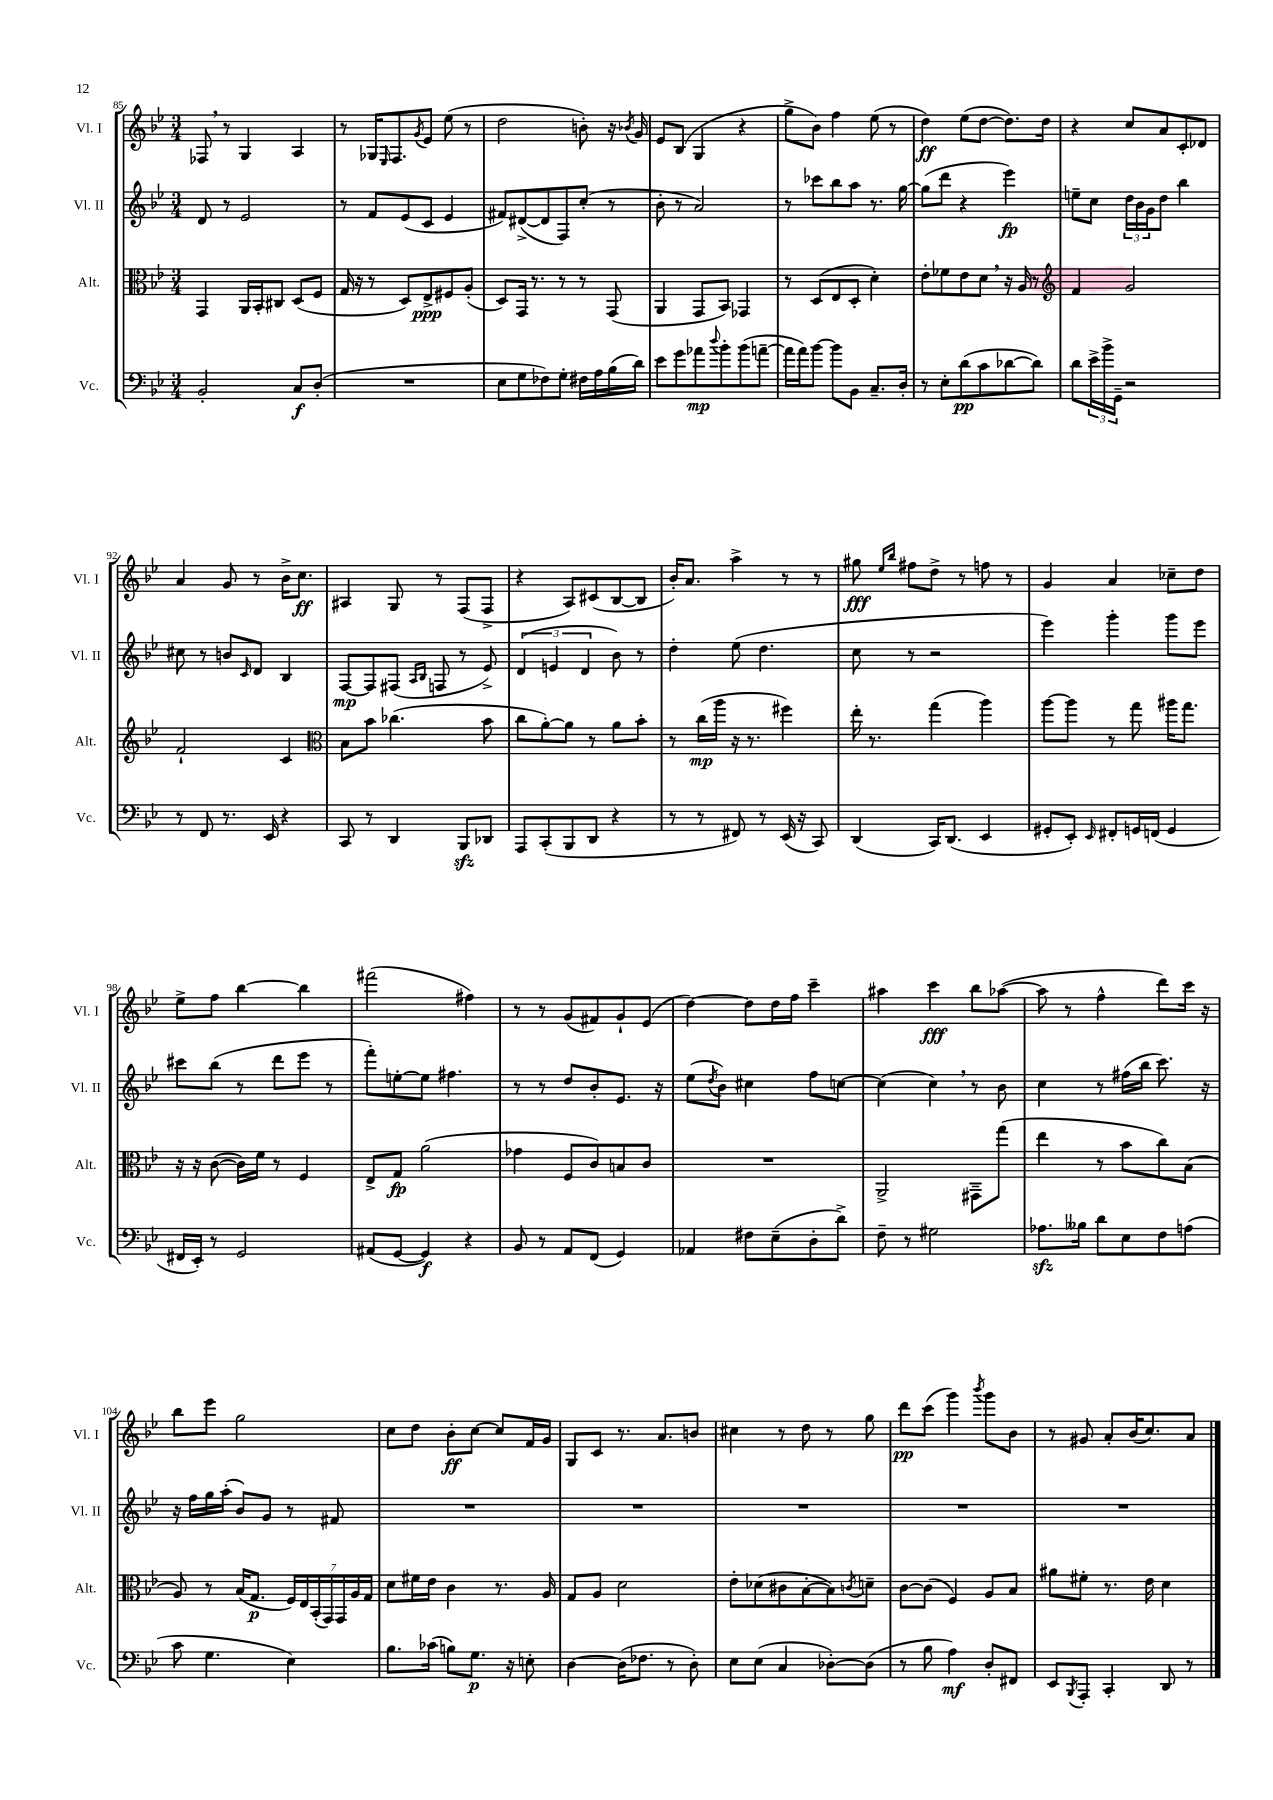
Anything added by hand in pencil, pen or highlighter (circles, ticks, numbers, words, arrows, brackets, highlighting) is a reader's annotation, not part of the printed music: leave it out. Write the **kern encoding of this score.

**kern	**kern	**kern	**kern
*staff4	*staff3	*staff2	*staff1
*clefF4	*clefC3	*clefG2	*clefG2
*k[b-e-]	*k[b-e-]	*k[b-e-]	*k[b-e-]
*M3/4	*M3/4	*M3/4	*M3/4
2BB-'/	4GG/	8d/	8F-/
.	.	8r	8r
.	16AA/LL	2e-/	4G/
.	16BB-'/J	.	.
.	8C#/J	.	.
8C/L	(8D/L	.	4A/
(8D'/J	8F/J	.	.
=	=	=	=
2.r	16G/	8r	8r
.	16r	.	.
.	8r	8f/L	16G-/LK
.	.	.	16qqE-/
.	.	.	8.F/
.	8D/L)	(8e-/	.
.	.	.	8qg/
.	8E-^/	8c/J	8e-/J
.	8F#/	4e-/	(8ee-\
.	(8A'/J	.	8r
=	=	=	=
8E-\L	8D/L)	8f#/L)	2dd\
8G\	16GG/Jk	([8d#^/	.
.	8.r	.	.
8F-\)	.	8d#/]	.
8G'\J	8r	8F/)	.
16F#\LL	8r	(8cc'/J	8b'\)
16A\	.	.	.
(16B-\	(8GG/	8r	16r
.	.	.	8qb-/
16d\JJ)	.	.	16g/
=	=	=	=
8e-\L	4AA/	8b-'\	8e-/L
8g\	.	8r	(8B-/J
8a-\	8GG/L	2a/)	4G/
8qqdd/	.	.	.
8b-'\	8BB-/J)	.	.
(8b-\	4GG-/	.	4r
[8a~\J	.	.	.
=	=	=	=
16a\]LL	8r	8r	8gg^\L
16a\J)	.	.	.
[8b-\J	(8D/L	8ccc-\L	8b-\J)
8b-\]L	8E-/	8bb-\	4ff\
8BB-\J	8D'/J	8aa\J	.
8.C~/L	4d'\)	8.r	(8ee-\
.	.	.	8r
16D'/Jk	.	[16gg\	.
=	=	=	=
8r	8e-'\L	(8gg\]L	4dd\)
8E-'\L	8f-\	8ddd\J	.
(8d\	8e-\	4r	(8ee-\L
8c\	8d\J	.	[8dd\J
[8d-\	16r	4eee-\)	8.dd\]L)
.	16A/	.	.
8d-\]J)	8r	.	.
.	.	.	16dd\Jk
=	=	=	=
*	*clefG2	*	*
8d\L	4f/	8ee~\L	4r
24e-^\L	.	8cc\J	.
24b-^\	.	.	.
24GG~\JJ	.	.	.
2r	2g/	24dd\LL	8cc/L
.	.	24b-\	.
.	.	24g\J	.
.	.	8dd\J	8a/
.	.	4bb-\	8c'/
.	.	.	8d-/J
=	=	=	=
8r	2f`/	8cc#\	4a/
8FF/	.	8r	.
8.r	.	8b/L	8g/
.	.	16qqc/	.
.	.	8d/J	8r
16EE-/	.	.	.
4r	4c/	4B-/	16b-^\LK
.	.	.	8.cc\J
=	=	=	=
*	*clefC3	*	*
8CC/	8B-\L	[8F/L	4A#/
8r	8b-\J	8F/]	.
4DD/	(4.cc-\	(8F#/J	8G/
.	.	16qqA/LL	.
.	.	16qqB-/JJ	.
.	.	8F/	8r
8BBB-/L	.	8r	(8F/L
8DD-/J	8b-\	8e-^/)	8F^/J
=	=	=	=
8AAA/L	8cc\L	(6d/	4r
(8CC'/	[8a'\)	.	.
.	.	6e/	.
8BBB-/	8a\]J	.	8A/L)
.	.	6d/	.
8DD/J	8r	.	(8c#/
4r	8a\L	8b-\)	[8B-/
.	8b-'\J	8r	8B-/]J
=	=	=	=
8r	8r	4dd'\	16b-'/LK)
.	.	.	8.a/J
8r	(16cc\LL	.	.
.	16aa\JJ	.	.
8FF#/)	16r	(8ee-\	4aa^\
.	8.r	.	.
8r	.	4.dd\	.
(16EE-/	4ff#\)	.	8r
16r	.	.	.
8CC/)	.	.	8r
=	=	=	=
(4DD/	16ee-'\	8cc\	8gg#\
.	8.r	.	.
.	.	.	16qqee-/LL
.	.	.	16qqbb-/JJ
.	.	8r	8ff#\L
16CC/LK)	(4gg\	2r	8dd^\J
(8.DD/J	.	.	.
.	.	.	8r
4EE-/	4aa\)	.	8ff\
.	.	.	8r
=	=	=	=
8GG#'/L	[8aa\L	4eee-\)	4g/
8EE-'/J)	8aa\]J	.	.
16qqEE-/	.	.	.
8FF#'/L	8r	4ggg'\	4a/
16GG/L	8gg\	.	.
(16FF/JJ	.	.	.
4GG/	16aa#\LK	8ggg\L	8cc-~\L
.	8.gg\J	.	.
.	.	8eee-\J	8dd\J
=	=	=	=
16FF#/LL	16r	8ccc#\L	8ee-^\L
16EE-'/JJ)	16r	.	.
8r	([8c\	(8bb-\J	8ff\J
2GG/	16c\]LL)	8r	[4bb-\
.	16f\JJ	.	.
.	8r	8ddd\L	.
.	4F/	8eee-\J	4bb-\]
.	.	8r	.
=	=	=	=
(8AA#/L	8E-^/L	8fff'\L)	(2fff#\
[8GG/J	8G/J	[8ee'\	.
4GG/])	(2a\	8ee\]J	.
.	.	4.ff#\	.
4r	.	.	4ff#\)
=	=	=	=
8BB-/	4g-\	8r	8r
8r	.	8r	8r
8AA/L	8F/L	8dd/L	(8g/L
(8FF/J	8c/)	8b-'/	8f#/)
4GG/)	8B/	8.e-/J	8g`/
.	8c/J	.	(8e-/J
.	.	16r	.
=	=	=	=
4AA-/	2.r	(8ee-\L	[4dd\)
.	.	8qdd/	.
.	.	8b-\J)	.
8F#\L	.	4cc#\	8dd\]L
(8E-~\	.	.	16dd\L
.	.	.	16ff\JJ
8D'\	.	8ff\L	4ccc~\
8d^\J)	.	[8cc\J	.
=	=	=	=
8F~\	2AA^/	(4cc\]	4aa#\
8r	.	.	.
2G#\	.	4cc\)	4ccc\
.	8GG#~\L	8r	8bb-\L
.	(8gg\J	8b-\	([8aa-\J
=	=	=	=
8.A-\L	4ee-\	4cc\	8aa-\]
.	.	.	8r
16B--\Jk	.	.	.
8d\L	8r	8r	4ff^^\
8E-\	8b-\L	(16ff#\LL	.
.	.	16bb-\JJ	.
8F\	8cc\)	8.ccc\)	8ddd\L)
(8A\J	(8B-\J	.	16ccc\Jk
.	.	16r	16r
=	=	=	=
8c\	8A/)	16r	8bb-\L
.	.	16ff\LL	.
4.G\	8r	16gg\	8eee-\J
.	.	(16aa'\JJ	.
.	(16B-/LK	8b-/L)	2gg\
.	8.G/J	.	.
.	.	8g/J	.
4E-\)	28F/LL)	8r	.
.	28E-/	.	.
.	(28BB-'/	.	.
.	28GG/)	.	.
.	.	8f#/	.
.	28GG/	.	.
.	28A/	.	.
.	28G/JJ	.	.
=	=	=	=
8.B-\L	8d\L	2.r	8cc\L
.	16f#\L	.	8dd\J
(16c-\Jk	16e-\JJ	.	.
8B\L)	4c\	.	8b-'\L
8.G\J	.	.	[8cc\J
.	8.r	.	8cc/]L
16r	.	.	.
8E'\	.	.	16f/L
.	16A/	.	16g/JJ
=	=	=	=
[4D\	8G/L	2.r	8G/L
.	8A/J	.	8c/J
(16D\]LK	2d\	.	8.r
8.F-\J	.	.	.
.	.	.	8.a/L
8r	.	.	.
8D'\)	.	.	8b/J
=	=	=	=
8E-\L	8e-'\L	2.r	4cc#\
(8E-\J	(8d-\	.	.
4C/	8c#\	.	8r
.	[8B-'\	.	8dd\
[8D-'\L)	8B-\])	.	8r
.	8qc/	.	.
(8D-\]J	8d~\J	.	8gg\
=	=	=	=
8r	[8c\L	2.r	8ddd\L
8B-\	(8c\]J	.	(8ccc\J
4A\)	4F/)	.	4ggg\)
.	.	.	8qbbb-/
8D'/L	8A/L	.	8ggg\L
8FF#/J	8B-/J	.	8b-\J
=	=	=	=
8EE-/L	8a#\L	2.r	8r
8qBBB-/	.	.	.
8AAA'/J	8f#'\J	.	8g#/
4CC'/	8.r	.	8a'/L
.	.	.	(16b-/K
.	16e-\	.	8.cc/)
8DD/	4d\	.	.
8r	.	.	8a/J
==	==	==	==
*-	*-	*-	*-
